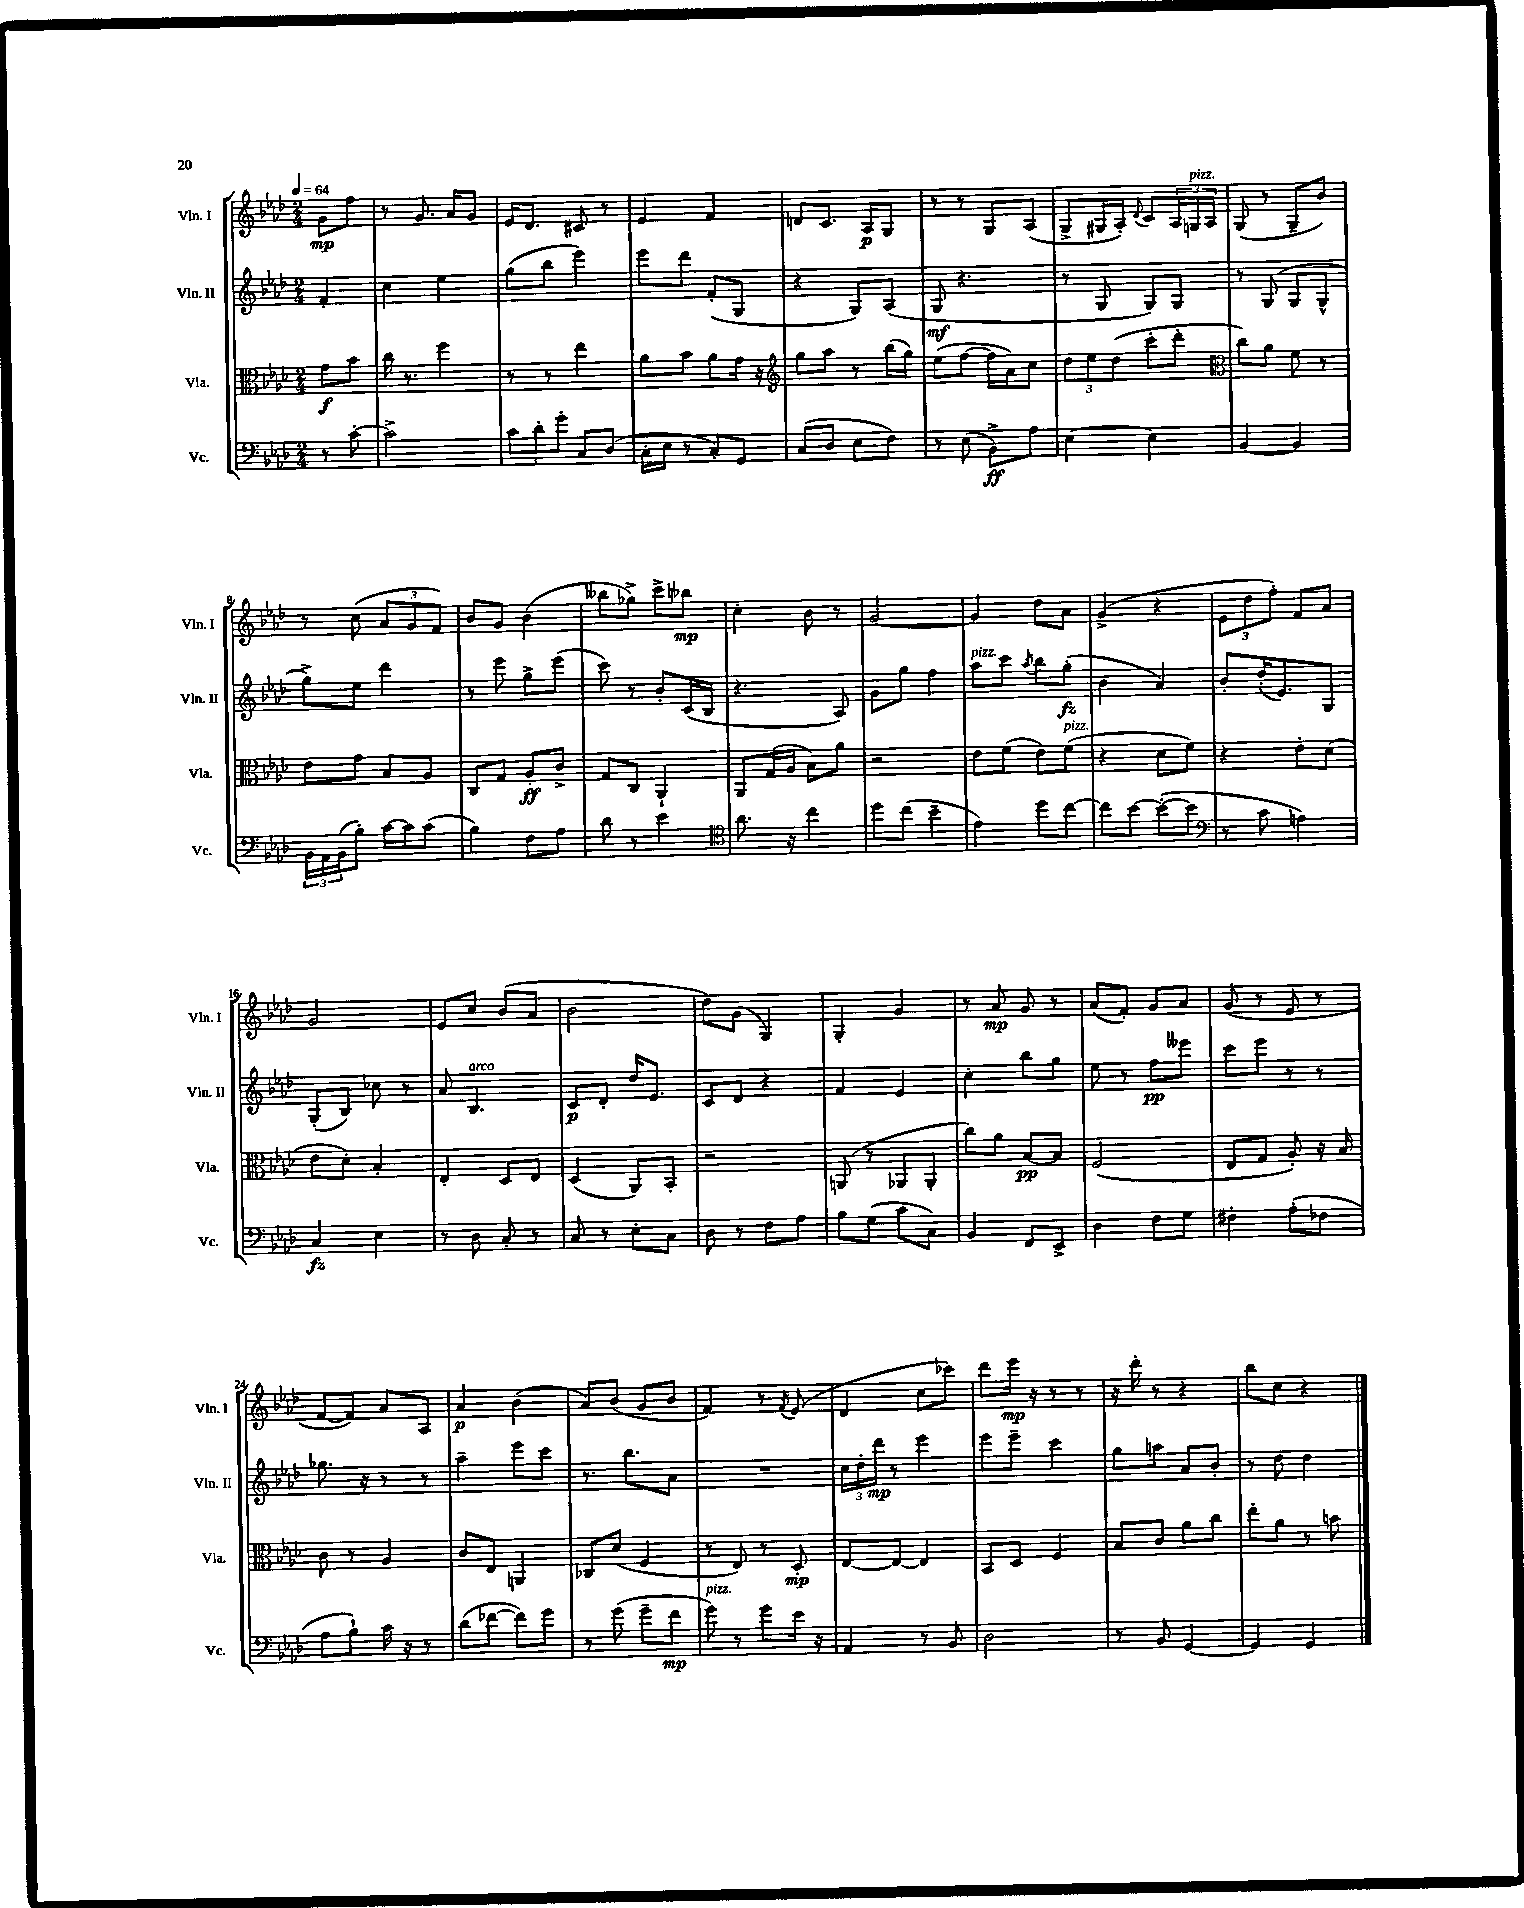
<<
\new StaffGroup <<
\new Staff = "s0" \with { instrumentName = "Vln. I" shortInstrumentName = "Vln. I" } {
    \clef treble \key aes \major \numericTimeSignature \time 2/4 \partial 4 \tempo 4 = 64
    g'8\mp f''8 |
    r8 g'8. aes'16 g'8 |
    ees'16 des'8. cis'8 r8 |
    ees'4 f'4 |
    d'8 c'8. aes16\p g8 |
    r8 r8 g8 aes8( |
    g8-> gis16 aes16-.) \appoggiatura { des'8 } c'8 \tuplet 3/2 { aes16 g16^\markup { \italic "pizz." } aes16 } |
    g8( r8 g8-- bes'8) |
    r8 c''8( \tuplet 3/2 { aes'8 g'8 f'8) } |
    bes'8 g'8 bes'4( |
    beses''8 ges''8->) c'''8-> bes''8\mp |
    c''4-. bes'8 r8 |
    g'2~ |
    g'4 des''8 aes'8 |
    g'4->( r4 |
    \tuplet 3/2 { ees'8 des''8 f''8-.) } f'8 aes'8 |
    g'2 |
    ees'8 c''8 bes'8( aes'8 |
    bes'2 |
    des''8) g'8( g4) |
    g4-. g'4 |
    r8 aes'8\mp g'8 r8 |
    aes'8( f'8-.) g'8 aes'8 |
    g'8( r8 ees'8 r8 |
    f'8~ f'8) aes'8 aes8 |
    aes'4\p bes'4( |
    aes'8) bes'8( g'8 bes'8 |
    f'4) r8 \acciaccatura { f'8 } ees'8( |
    des'4 c''8 ces'''8) |
    des'''8 ees'''16\mp r16 r8 r8 |
    r16 des'''16-. r8 r4 |
    bes''8 c''8 r4 \bar "|." |
}
\new Staff = "s1" \with { instrumentName = "Vln. II" shortInstrumentName = "Vln. II" } {
    \clef treble \key aes \major \numericTimeSignature \time 2/4 \partial 4
    f'4-. |
    c''4 ees''4 |
    g''8( bes''8 ees'''4) |
    ees'''8 des'''8 f'8-.( g8 |
    r4 g8) aes8( |
    g8\mf r4. |
    r8 g8 g8) g8 |
    r8 g8( g8 g8-^ |
    g''8->) ees''8 des'''4 |
    r8 ees'''8 g''8-> ees'''8( |
    c'''8) r8 bes'8-. c'16( bes16 |
    r4. aes8) |
    g'8 g''8 f''4 |
    aes''8^\markup { \italic "pizz." } c'''8 \acciaccatura { aes''8 } bes''8 g''8-.\fz( |
    bes'4 aes'4) |
    bes'8-. des''16-.( ees'8.) g8 |
    g8-.( bes8) ces''8 r8 |
    aes'8 bes4.^\markup { \italic "arco" } |
    c'8\p des'8-. des''16 ees'8. |
    c'8 des'8 r4 |
    f'4 ees'4 |
    c''4-. bes''8 g''8 |
    ees''8 r8 f''8\pp eeses'''8 |
    c'''8 ees'''8 r8 r8 |
    ges''8. r16 r8 r8 |
    aes''4-- ees'''8 c'''8 |
    r8. bes''8. aes'8 |
    R2 |
    \tuplet 3/2 { c''16 des''16-. des'''16\mp } r8 ees'''4 |
    ees'''8 ees'''8-- c'''4 |
    g''8 a''8 aes'8 bes'8-. |
    r8 des''8 des''4 \bar "|." |
}
\new Staff = "s2" \with { instrumentName = "Vla." shortInstrumentName = "Vla." } {
    \clef alto \key aes \major \numericTimeSignature \time 2/4 \partial 4
    g'8\f bes'8 |
    c''16 r8. f''4 |
    r8 r8 ees''4 |
    aes'8 bes'8 aes'8 g'16 r16 |
    \clef treble g''8 aes''8 r8 bes''16( g''16) |
    ees''8( f''8~ f''16 aes'16) c''8 |
    \tuplet 3/2 { des''8 ees''8 des''8( } c'''8-. des'''8-. |
    \clef alto c''8) aes'8 f'8 r8 |
    ees'8 g'8 bes8 aes8 |
    c8 g8 aes8-.\ff c'8-> |
    g8 c8 aes,4-! |
    aes,8 g16( aes16 bes8) aes'8 |
    r2 |
    ees'8 f'8( ees'8) f'8^\markup { \italic "pizz." }( |
    r4 des'8 f'8) |
    r4 ees'8-. des'8( |
    ees'8 des'8-.) bes4-. |
    ees4-. des8 ees8 |
    des4( aes,8) bes,8-. |
    r2 |
    a,8( r8 aes,8 aes,8-. |
    c''8) aes'8 bes8~\pp bes8 |
    f2( |
    ees8 g8 aes8-.) r16 bes16 |
    c'8 r8 aes4 |
    c'8 ees8 a,4 |
    ces8 des'8( f4 |
    r8 ees8) r8 des8-.\mp |
    ees8~ ees8~ ees4 |
    bes,8 des8 f4 |
    bes8 c'8 aes'8 c''8 |
    ees''8-. aes'8 r8 b'8 \bar "|." |
}
\new Staff = "s3" \with { instrumentName = "Vc." shortInstrumentName = "Vc." } {
    \clef bass \key aes \major \numericTimeSignature \time 2/4 \partial 4
    r8 c'8~-. |
    c'2-> |
    \tuplet 3/2 { c'8 des'8-. g'8-. } c8 des8( |
    c16-. ees16 r8 c8-.) g,8 |
    c8( des8 ees8 f8) |
    r8 ees8( bes,8->\ff) aes8 |
    ees4~ ees4 |
    bes,4~ bes,4 |
    \tuplet 3/2 { bes,16 aes,16 bes,16( } bes8-.) c'16~ c'16 c'8( |
    bes4) f8 aes8 |
    des'8 r8 ees'4 |
    \clef tenor aes'8. r16 c''4 |
    des''8 c''8( bes'4-- |
    ees'4) des''8 c''8~ |
    c''8 bes'8~ bes'8~-.( bes'8 |
    \clef bass r8 c'8 a4) |
    c4\fz ees4 |
    r8 des8 c8-. r8 |
    c8 r8 ees8-. c8 |
    des8 r8 f8 aes8 |
    bes8 g8( c'8 c8) |
    bes,4 f,8 ees,8-> |
    des4 f8 g8 |
    fis4-. aes8-.( fes8 |
    aes8 bes8-!) c'16 r16 r8 |
    des'8( fes'8~ fes'8) g'8 |
    r8 g'8( g'8-- f'8\mp |
    g'8^\markup { \italic "pizz." }) r8 g'8 ees'16 r16 |
    aes,4 r8 bes,8 |
    des2 |
    r8 bes,8 g,4~ |
    g,4 g,4 \bar "|." |
}
>>
>>
